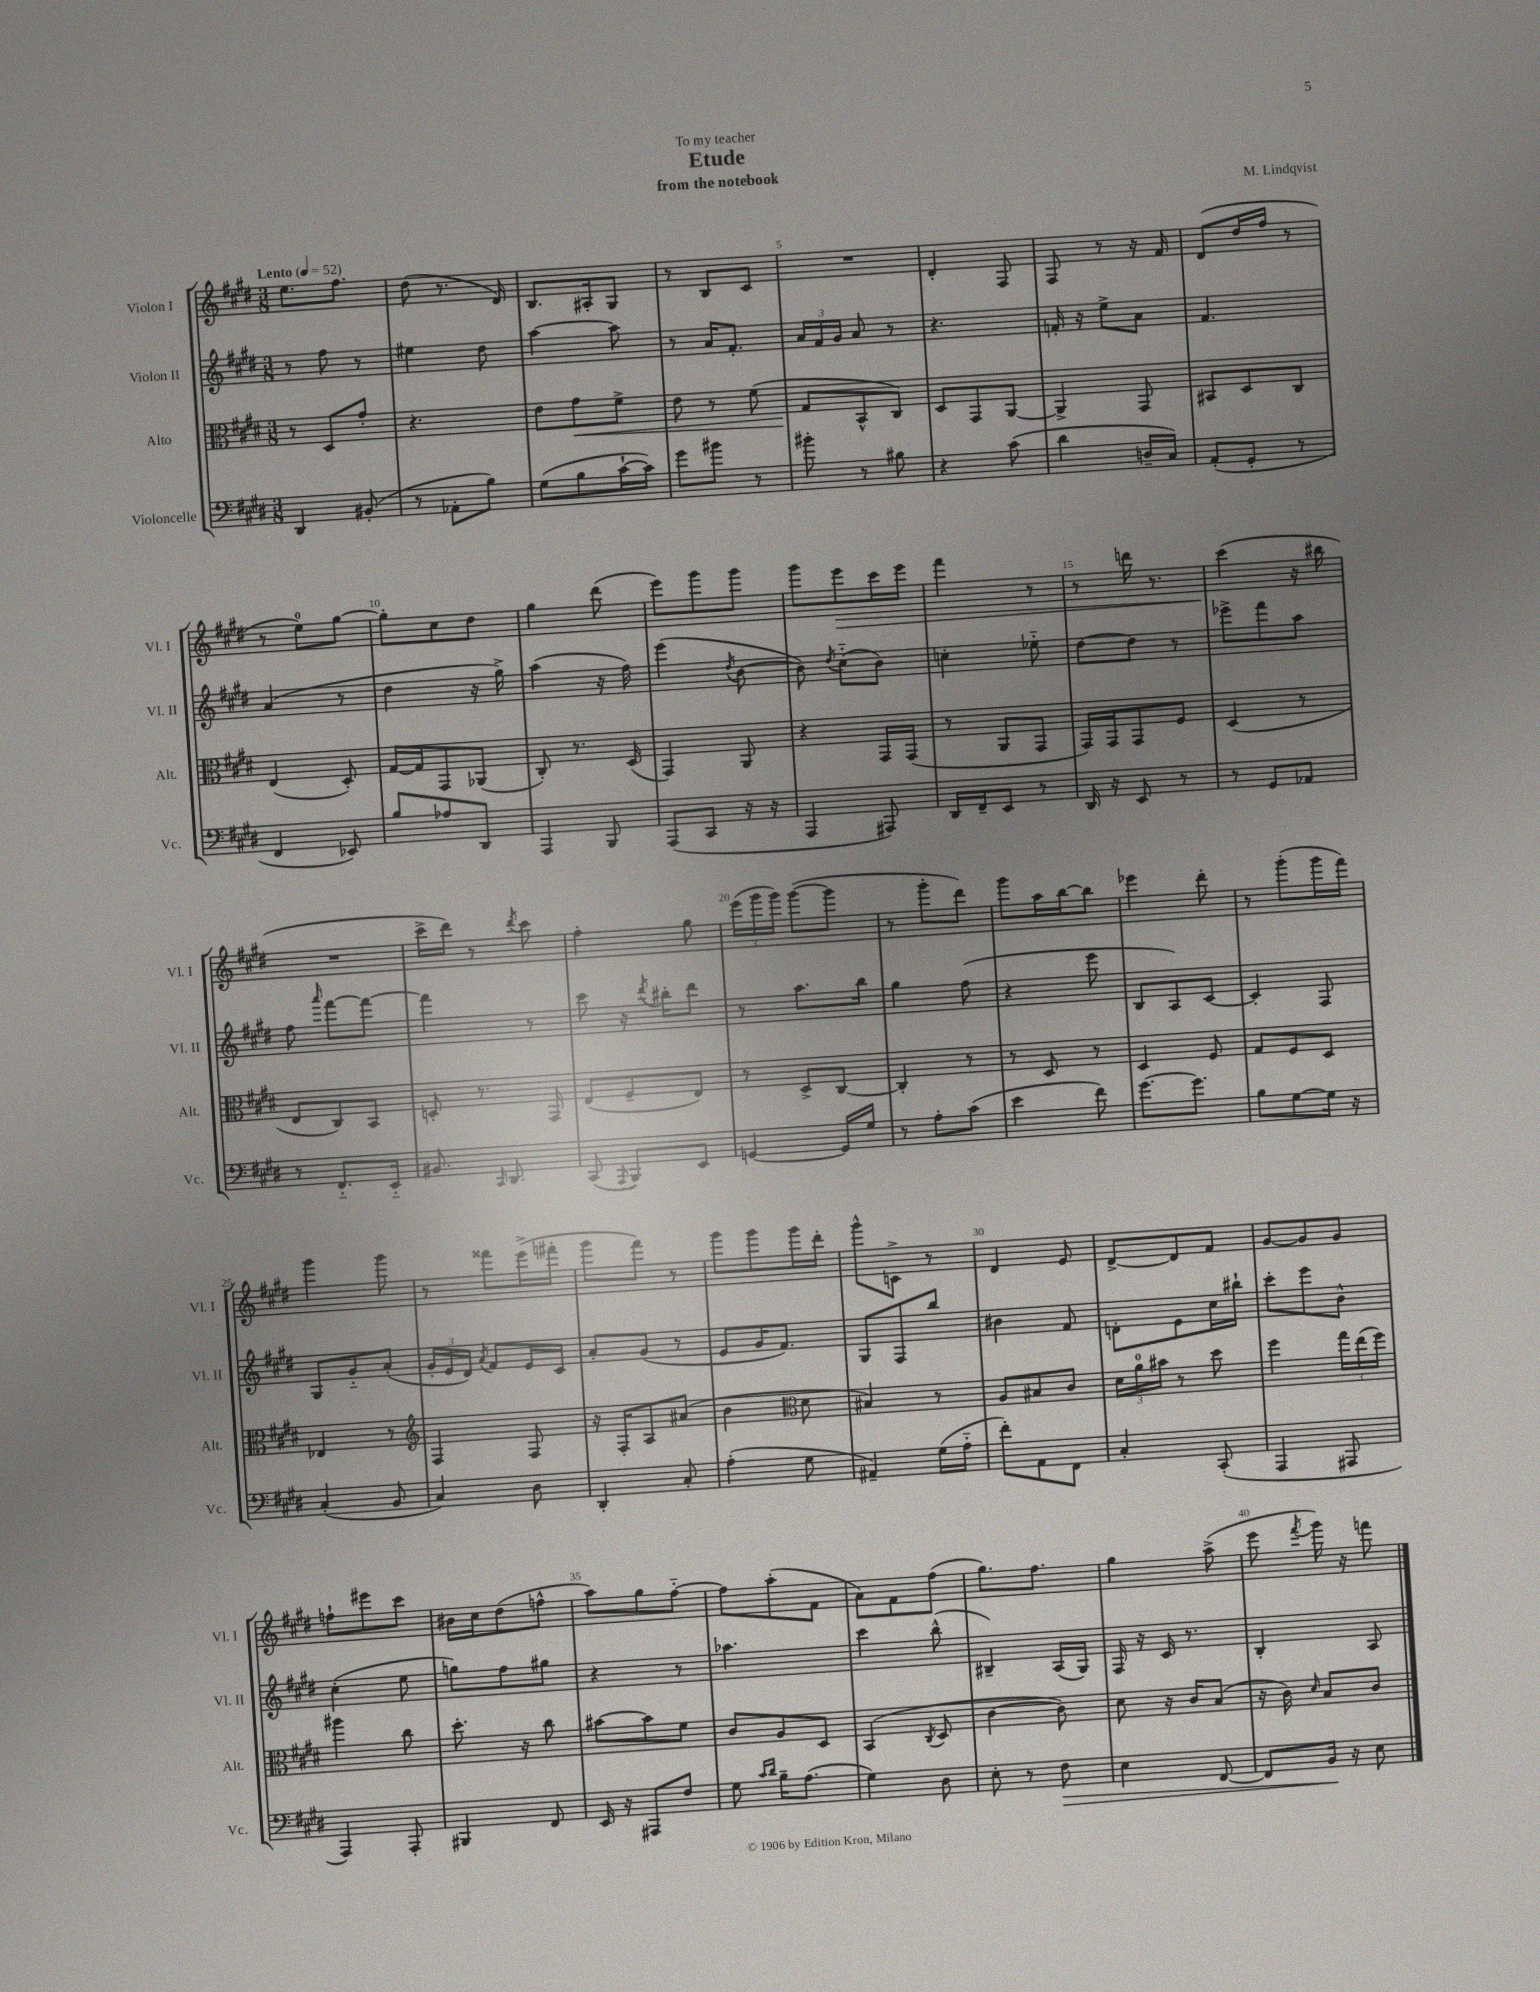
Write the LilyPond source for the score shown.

\header { title = "Etude" composer = "M. Lindqvist" subtitle = "from the notebook" dedication = "To my teacher" }
<<
\new StaffGroup <<
\new Staff = "s0" \with { instrumentName = "Violon I" shortInstrumentName = "Vl. I" } {
    \clef treble \key e \major \numericTimeSignature \time 3/8 \tempo "Lento" 4 = 52
    \autoBeamOff e''8.[ fis''8.] |
    dis''8( r8. dis'16) |
    b8.[ ais16-. gis8] |
    r8 b8[ cis'8] |
    R4. |
    dis'4-. fis8 |
    fis8 r8 r16 fis'16 |
    dis'8[( dis''16 fis''16] r8 |
    r8 e''8[-0) gis''8]~ |
    gis''8[-. cis''8 dis''8] |
    gis''4 dis'''8( |
    e'''8[) gis'''8 gis'''8] |
    gis'''8[ e'''8\> cis'''16 e'''16] |
    fis'''4 r8 |
    r8 d'''16 r8. |
    cis'''4\!( r16 bis''16 |
    R4. |
    cis'''16[-> dis'''16]) r8 \acciaccatura { dis'''8 } cis'''8 |
    fis''4-. gis''8 |
    \tuplet 3/2 { e'''16[( gis'''16 gis'''16]) } gis'''8[~( gis'''8] |
    r8 gis'''8[-. dis'''8]) |
    gis'''8[ a''16 b''16~ b''8] |
    ees'''4 dis'''8-. |
    r8 gis'''8[-.( gis'''16 fis'''16]) |
    gis'''4 gis'''8 |
    r8 fisis'''8[ e'''16->( fis'''16]-. |
    gis'''8[ fis'''8]) r8 |
    gis'''8[ gis'''8 gis'''16 dis'''16]-. |
    gis'''8[-^ c'8]-> r8 |
    dis'4 e'8 |
    dis'8[~-> dis'8 fis'8] |
    gis'8[~ gis'8 gis'8] |
    f''8[-! eis'''8 cis'''8] |
    bis'16[ cis''16 dis''8( f''8]-^ |
    a''8[) gis''8 fis''8]~-_ |
    fis''8[ a''8-.( fis'8] |
    a'8[) fis'8 fis''8]( |
    gis''8.[) fis''8.] |
    gis''4 a''8->( |
    e'''8 \acciaccatura { fis'''8 } gis'''16) r16 f'''8 \bar "|." |
}
\new Staff = "s1" \with { instrumentName = "Violon II" shortInstrumentName = "Vl. II" } {
    \clef treble \key e \major \numericTimeSignature \time 3/8
    \autoBeamOff r8 fis''8 r8 |
    eis''4 dis''8 |
    a''4~ a''8 |
    r8 a'16[ fis'8.]-. |
    \tuplet 3/2 { a'16[ fis'16 gis'16] } a'8 r8 |
    r4. |
    f'16-. r16 e''8[-> a'8] |
    fis'4. |
    a'4( r8 |
    dis''4 r16 gis''16->) |
    a''4( r16 fis''16) |
    e'''4( \acciaccatura { dis''8 } b'8~ |
    b'8) \acciaccatura { dis''8 } cis''8[-_( b'8]) |
    c''4-. ees''8-_ |
    dis''8[~ dis''8] r8 |
    ees'''8[-> fis'''8 a''8] |
    fis''8 \grace { a'''16 } fis'''8[~ fis'''8]~ |
    fis'''4 r8 |
    cis'''8 r16 \acciaccatura { dis'''8 } bis''16[-. dis'''8] |
    r8 a''8.[ b''16] |
    gis''4 fis''8( |
    r4 e'''8 |
    b8[ a8) cis'8]~ |
    cis'4-. fis8 |
    gis8[ gis'8-_ a'8]-.( |
    \tuplet 3/2 { gis'16[-. e'16 dis'16]) } \acciaccatura { a'8 } fis'8[ e'16 cis'16] |
    a'8[-. gis'8]( r8 |
    e'8[ gis'16 fis'8.]) |
    gis8[ fis8 b''8] |
    bis'4 fis'8 |
    d'8[-. e'8 cis''16 bis''16]-! |
    cis'''8[-. e'''8 b'8]-^ |
    cis''4-.( e''8 |
    g''8[) fis''8 gis''8] |
    r4 r8 |
    aes''4. |
    cis'''4 b''8-^( |
    bis4--) a16[( gis16]) |
    fis16 r16 cis'16 r8. |
    b4-. a8 \bar "|." |
}
\new Staff = "s2" \with { instrumentName = "Alto" shortInstrumentName = "Alt." } {
    \clef alto \key e \major \numericTimeSignature \time 3/8
    \autoBeamOff r8 dis8[ gis'8]-. |
    r4. |
    e'8[ gis'8\< fis'8]-> |
    e'8 r8 fis'8( |
    gis8[\! b,8-^ cis8]) |
    dis8[ gis,8 a,8]~ |
    a,4-> gis,8 |
    bis,8[ dis8 cis8] |
    e4( dis8-.) |
    gis16[~ gis16 gis,8 aes,8]( |
    cis8-.) r8. dis16( |
    gis,4) a,8 |
    r4 gis,16[ gis,16]( |
    r8 a,8[ gis,8] |
    gis,16[) gis,16 gis,8 fis8] |
    dis4( r8 |
    e8[ cis8) b,8] |
    d8-. r8. gis,16 |
    e8[( fis8-- e8]) |
    r8 dis8[-> cis8]~ |
    cis4-. r8 |
    r8 dis8 r8 |
    dis4 fis8 |
    gis8[ fis8 dis8] |
    ees4 r8 |
    \clef treble fis4 fis8 |
    r16 fis16[-. a8 ais'8]( |
    b'4 \clef alto dis'8 |
    bis4) r8 |
    a8[ bis8 cis'8] |
    \tuplet 3/2 { dis'16[ a'16-0 bis'16] } r8 dis''8 |
    fis''4 \tuplet 3/2 { gis''16[ e''16( fis''16]) } |
    ais''4 cis''8 |
    dis''8.-. r16 cis''8 |
    bis'8[~ bis'8 fis'8] |
    cis'8[ a8 dis8] |
    b,4( \acciaccatura { cis8 } dis8 |
    cis'4~ cis'8) |
    dis'8 r16 cis'16[ b8]( |
    r16 cis'16) \grace { dis'16 } b8[ cis'8] \bar "|." |
}
\new Staff = "s3" \with { instrumentName = "Violoncelle" shortInstrumentName = "Vc." } {
    \clef bass \key e \major \numericTimeSignature \time 3/8
    \autoBeamOff dis,4 bis,8-.( |
    r8 aes,8[-. b8]) |
    gis8[( b8 cis'16~-! cis'16]) |
    gis'8[ bis'8] r8 |
    bis'8-. r8 bis8 |
    r4 cis'8( |
    dis'4 d16[-- cis16]) |
    a,8[-.( gis,8]-. r8 |
    fis,4 ees,8) |
    b8[ aes8 dis,8] |
    a,,4 b,,8 |
    a,,8[( cis,8] r16 r16 |
    a,,4 ais,,8) |
    dis,16[ fis,16-- e,8] r8 |
    dis,16 r16 e,8 r8 |
    r8 gis,8[ aes,8] |
    r8 fis,8.[-_ e,16]-_ |
    bis,8. \grace { cis,16 } dis,8. |
    cis,8( \acciaccatura { a,,8 } b,,8[) e,8] |
    g,4~ g,16[ gis16] |
    r8 a8[-. cis'8]( |
    e'4 fis'8) |
    gis'8.[~ gis'8.] |
    b8[ gis8~ gis16] r16 |
    cis4-.( b,8 |
    cis4) dis8 |
    dis,4-. cis8-. |
    a4-.( gis8 |
    ais,4--) gis16[( a16]-_ |
    fis'8[-.) a,8 fis,8] |
    cis4-. cis,8-.( |
    a,,4 ais,,8 |
    a,,4) a,,8-. |
    bis,,4 fis,8 |
    e,16 r16 ais,,8[ fis8] |
    gis8 \grace { cis'16[ dis'16] } b16[-- a8.]( |
    gis4) dis8 |
    e8-. r8 fis8\> |
    e4 fis,8~ |
    fis,8[ b,16]\! r16 e8 \bar "|." |
}
>>
>>
\layout { \context { \Score \override BarNumber.break-visibility = ##(#f #t #t) barNumberVisibility = #(every-nth-bar-number-visible 5) } }
